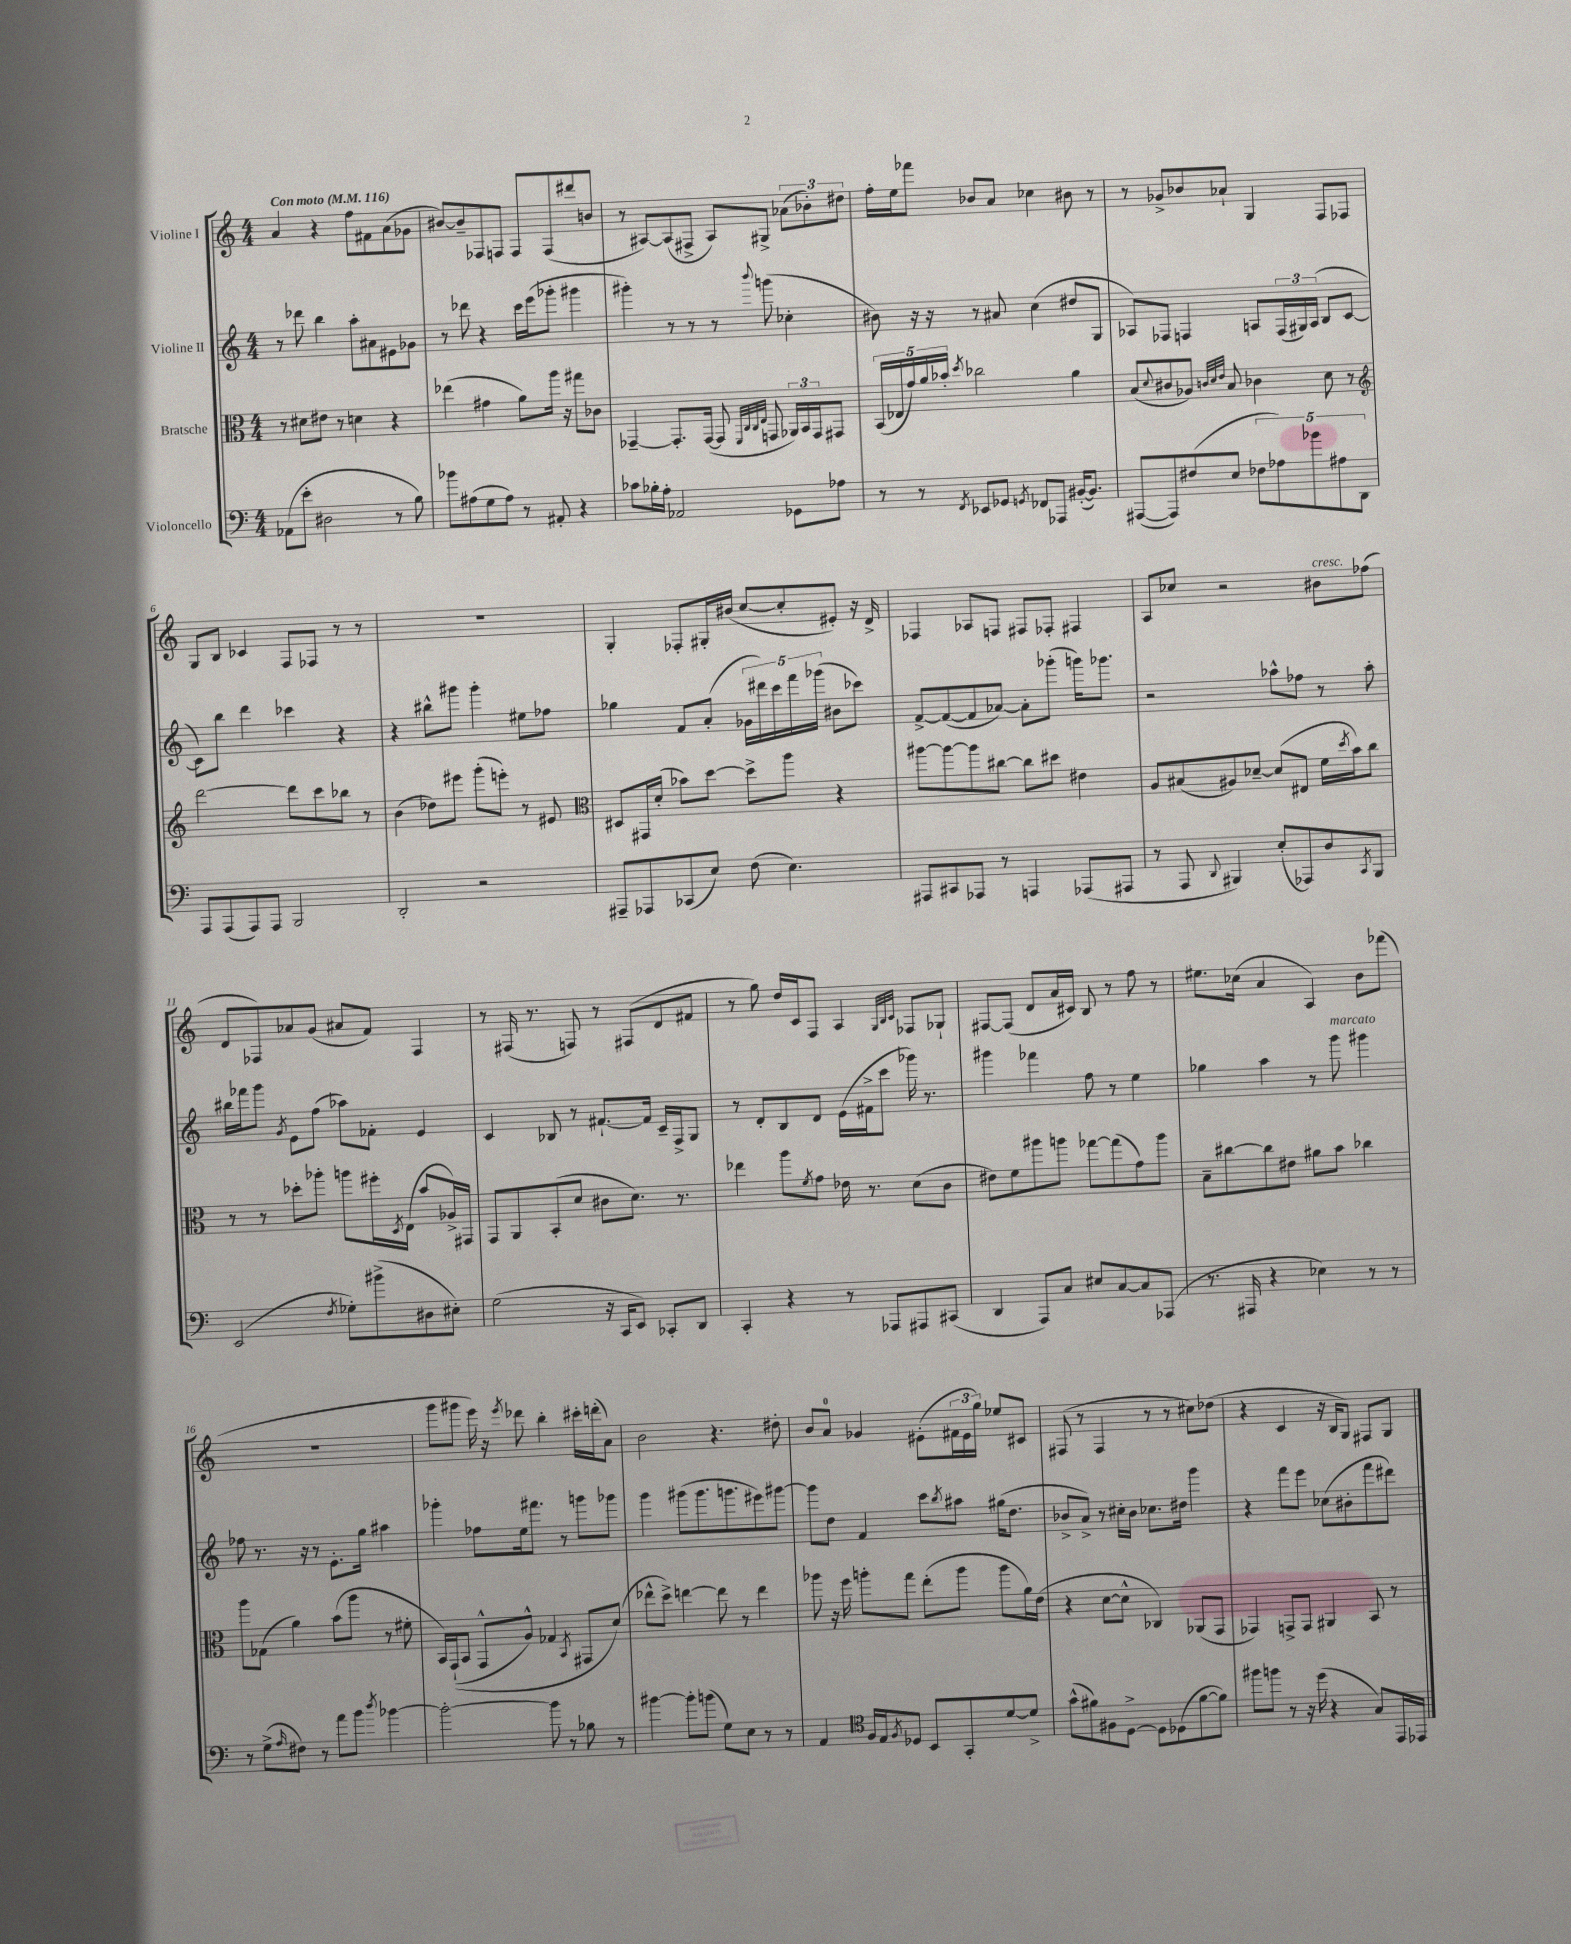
<<
\new StaffGroup <<
\new Staff = "s0" \with { instrumentName = "Violine I" } {
    \clef treble \key c \major \numericTimeSignature \time 4/4 \tempo "Con moto" 4 = 116
    a'4 r4 f''8 fis'8 a'8( ges'8 |
    bis'8~) bis'8-- fes8 f8 f8 f8( dis'''8 b'8 |
    r8 ais8~) ais8( fis8-> ais8) gis8-> \tuplet 3/2 { aes'8( bes'8-.) dis''8 } |
    f''16-. e''16 fes'''8 bes'8 a'8 ces''4 bis'8 r8 |
    r8 ges'8-> bes'8 aes'8-! g4 f8 fes8 |
    g8 b8 ces'4 f8 fes8 r8 r8 |
    R1 |
    g4-. fes8-. gis16-. bis'16( c''8~ c''8-. eis'8-.) r16 d'16-> |
    fes4 aes8 f8 fis8 fes8-. fis4 |
    a8 ces''8 r2 bis'8^\markup { \italic "cresc." } fes''8( |
    d'8 fes8) aes'8 g'8( ais'8 f'8) fes4 |
    r8 fis16( r8. f8) r8 fis8( d'8 fis'8 |
    r8 g''8) d''16 c'16 f8 a4 \grace { g32 b32 c'32 } fes8 ges8-! |
    fis8~ fis8( d'8 a'16 cis'16) b8 r8 f''8 r8 |
    eis''8. ces''16( a'4 a4) b'8 fes'''8( |
    R1 |
    g'''8 gis'''8 e'''16) r16 \acciaccatura { e'''8 } des'''8 b''4-. cis'''16-. d'''16-.( a'8) |
    b'2 r4. dis''8-. |
    b'8 a'8-0 ges'4 eis'8-.( \tuplet 3/2 { fis'16 eis'16 g''16) } ees''8 cis'8 |
    fis8( r8 fis4 r8 r8 cis''8) des''8( |
    r4 c'4 r16 b16 g8) fis8 g8 \bar "|." |
}
\new Staff = "s1" \with { instrumentName = "Violine II" } {
    \clef treble \key c \major \numericTimeSignature \time 4/4
    r8 des'''8 b''4 a''8-. ais'8 eis'8 ges'8 |
    r8 des'''8 r4 c'''16 e'''16( ges'''8-. gis'''4 |
    gis'''4-.) r8 r8 r8 \appoggiatura { b'''8 } g'''8( ces''4-. |
    bis'8) r16 r16 r8 ais'8 c''4( dis''8 g8 |
    aes8) fes8 f4 a8 \tuplet 3/2 { f16( gis16) a16( } b8 c'8~ |
    c'8) b''8 d'''4 ces'''4 r4 |
    r4 bis''8-^ gis'''8 gis'''4-. eis''8 fes''8 |
    ges''4 f'8 a'8-.( \tuplet 5/4 { ges'16 dis'''16) c'''16 f'''16 ges'''16( } bis'8 ces'''8) |
    f'8~-> f'8~( f'8 aes'8~) aes'8-. ges'''8-.( g'''16) ges'''8. |
    r2 aes''8-^ fes''8 r8 aes''8-. |
    bis''16 fes'''16 g'''8 \acciaccatura { g'8 } e'8 f''8( aes''8) fes'8-. e'4 |
    c'4 bes8 r8 fis'8.~-! fis'16 c'16-- f16-> g8 |
    r8 d'8-. b8 d'8 e'16( fis'16-> c'''8 ges'''16) r8. |
    gis'''4 fes'''4 f''8 r8 e''4 |
    ges''4 a''4 r8 g'''8^\markup { \italic "marcato" } gis'''4 |
    fes''8 r8. r16 r8 e'8.-. g''16 ais''4 |
    ges'''4-. fes''8 e''16 fis'''8. r8 g'''8 ges'''8 |
    g'''4 gis'''8( gis'''8. g'''8. eis'''8) gis'''8~ |
    gis'''8 d''8 f'4 c'''8 \acciaccatura { b''8 } ais''8 gis''16( d''8. |
    bes'8-> a'8->) r8 cis''16-. bes'16 ces''8. dis''16 g'''4 |
    r4 f'''8 e'''8 ces''8( bis'8-. f'''8 dis'''8) \bar "|." |
}
\new Staff = "s2" \with { instrumentName = "Bratsche" } {
    \clef alto \key c \major \numericTimeSignature \time 4/4
    r8 dis'8 eis'8 r8 d'4 r4 |
    ees''4( gis'4 a'8) a''16 r16 gis''8 ces'8 |
    ges,4~-- ges,8.-. ges,16~( ges,8 \grace { f,32 c32 c32 e32 } g,8 \tuplet 3/2 { aes,16) b,16 g,16 } gis,8 |
    \tuplet 5/4 { b,16( ees16 g'16) a'16 bes'16-. } \acciaccatura { d''8 } ces''2 a'4 |
    b8( \appoggiatura { d'8 } cis'8 aes8) \grace { c'32 d'32 e'32 } b8 ces'4 d'8 r8 |
    \clef treble d'''2~ d'''8 c'''8 bes''8 r8 |
    b'4( des''8) eis'''8 g'''8-.( e'''8-.) r8 eis'8 |
    \clef alto dis8 gis,16 d'16-.( bes'8) d''8~ d''8-> a''8 r4 |
    ais''8~ ais''8~ ais''8 cis''8~ cis''8 dis''8 eis'4 |
    a8 bis8( ais8) des'8~-- des'8( eis8 f'16 \acciaccatura { d''8 } b'16) c''8 |
    r8 r8 des''8-. aes''8-. a''8 fis''16-. \acciaccatura { d8 } e16( b'8 aes16->) gis,16 |
    g,8 a,8 b,8-.( d'8 cis'8 d'8.) r8. |
    ees''4 a''8 \acciaccatura { f'8 } g'8 ees'16 r8. d'8( c'8 |
    eis'8) f'8 ais''8 a''8 ges''8~ ges''8( g'8) a''8 |
    b8-- cis''8~ cis''8 eis'8 ais'8 b'8 ces''4 |
    a''8 ges8( a'4) b'8( a''8 r8 fis'8-. |
    b,16) g,16-!(\( b,8 g,8-^ a8-^) ges4 \acciaccatura { b,8 } gis,8 d'8(\) |
    ees''8-^ d''8->) e''4~ e''8 r8 e''4 |
    aes''8 r16 f''16 a''8-. g''8 e''8-.( a''8 a''8 a'16) e'16( |
    r4 d'8~ d'8-^ ces4) aes,8( g,8 |
    ges,4) g,8-> g,8 ais,4 b,8 r8 \bar "|." |
}
\new Staff = "s3" \with { instrumentName = "Violoncello" } {
    \clef bass \key c \major \numericTimeSignature \time 4/4
    aes,8( e'8-. dis2 r8 b8) |
    bes'8 ais8( g8 ais8) r8 ais,8-. r4 |
    ces'8 bes16-. a16-. aes,2 ges,8 aes8 |
    r8 r8 \acciaccatura { f,8 } ees,8 ges,8 \acciaccatura { g,8 } fes,8 aes,,8 bis,16~-.( bis,8.) |
    ais,,8~( ais,,8) fis8( e8 \tuplet 5/4 { fes8 aes8) bes'8 ais8 d,8 } |
    a,,8 a,,8( a,,8) a,,8 b,,2 |
    d,2-. r2 |
    ais,,8-- aes,,8 ces,8( e8) f8( e4.) |
    ais,,8 cis,8 aes,,8 r8 a,,4 aes,,8( ais,,8 |
    r8 a,,8 \appoggiatura { d,8 } bis,,4) e8-.( aes,,8) d8 \acciaccatura { c,8 } bis,,8 |
    e,2( \acciaccatura { f8 } ges8-.) bis'8->( dis8 eis8-.) |
    g2( r16 c,16 e,8) ces,8-. d,8 |
    c,4-. r4 r8 aes,,8 ais,,8 cis,8( |
    d,4 a,,8) c8 eis8 c8~ c8 aes,,8( |
    r8. ais,,16 r4 ees4) r8 r8 |
    r8 g8->( \grace { a16 } fis8) r8 a'8 b'8 \acciaccatura { d''8 } bes'4~ |
    bes'2~-. bes'8 r8 bes8 r8 |
    bis'4~ bis'8-. b'8( g8) e8 r8 r8 |
    a,4 \clef tenor f16 e16 \acciaccatura { f8 } des8 b,8 g,8-. d'8~ d'8-> |
    g'8-^( fis'8) fis8 d8~-> d8 des8( fis'8~ fis'8) |
    fis''8 f''8 r8 r16 d''16( r4 g8) e,16 ees,16 \bar "|." |
}
>>
>>
